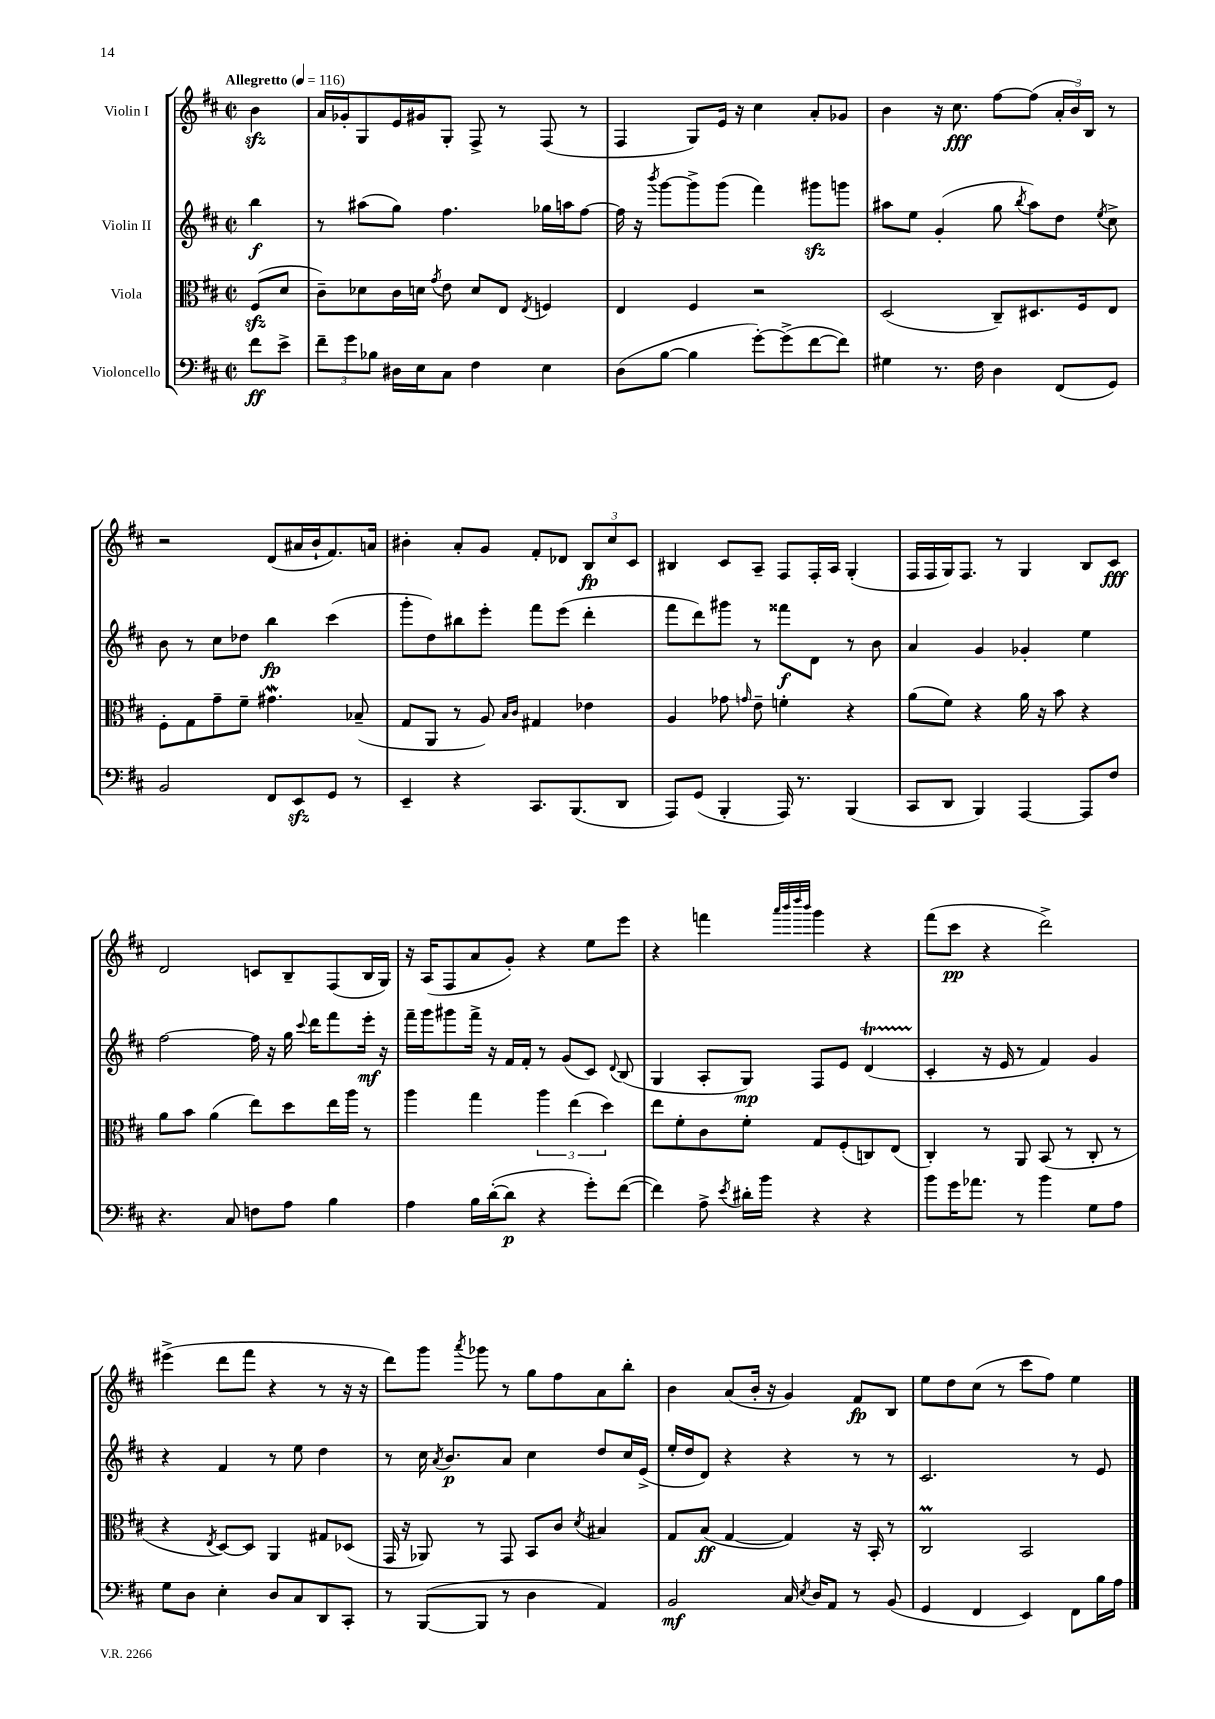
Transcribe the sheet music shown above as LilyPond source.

<<
\new StaffGroup <<
\new Staff = "s0" \with { instrumentName = "Violin I" } {
    \clef treble \key d \major \defaultTimeSignature \time 2/2 \partial 4 \tempo "Allegretto" 4 = 116
    \autoBeamOff b'4\sfz |
    a'16[ ges'16-. g8 e'16 gis'16 g8]-. fis8-> r8 fis8( r8 |
    fis4 g8[) e'16] r16 cis''4 a'8[-. ges'8] |
    b'4 r16 cis''8.\fff fis''8[~ fis''8]( \tuplet 3/2 { a'16[-. b'16) b16] } r8 |
    r2 d'8[( ais'16 b'16-! fis'8.) a'16] |
    bis'4-. a'8[-. g'8] fis'8[-. des'8] \tuplet 3/2 { b8[\fp cis''8 cis'8] } |
    bis4 cis'8[ a8]-- fis8[ fis16-. a16] g4-.( |
    fis16[ fis16 g16) fis8.] r8 g4 b8[ cis'8]\fff |
    d'2 c'8[ b8-- fis8( b16 g16]) |
    r16 a16[( fis8 a'8 g'8]-.) r4 e''8[ e'''8] |
    r4 f'''4 \grace { a'''32[ b'''32 d''''32 b'''32] } g'''4 r4 |
    fis'''8[( cis'''8]\pp r4 d'''2->) |
    eis'''4->( d'''8[ fis'''8] r4 r8 r16 r16 |
    d'''8[) g'''8] \acciaccatura { a'''8 } ges'''8 r8 g''8[ fis''8 a'8 b''8]-. |
    b'4 a'8[( b'16]-. r16 g'4) fis'8[\fp b8] |
    e''8[ d''8 cis''8]( r8 cis'''8[ fis''8]) e''4 \bar "|." |
}
\new Staff = "s1" \with { instrumentName = "Violin II" } {
    \clef treble \key d \major \defaultTimeSignature \time 2/2 \partial 4
    \autoBeamOff b''4\f |
    r8 ais''8[( g''8]) fis''4. ges''16[ a''16 fis''8]~ |
    fis''16 r16 \acciaccatura { b'''8 } g'''8[~ g'''8-> g'''8]( fis'''4) gis'''8[\sfz g'''8] |
    ais''8[ e''8] g'4-.( g''8 \acciaccatura { b''8 } ais''8[) d''8] \acciaccatura { e''8 } cis''8-> |
    b'8 r8 cis''8[ des''8] b''4\fp cis'''4( |
    g'''8[-. d''8) bis''8 e'''8]-. fis'''8[ e'''8]( d'''4-. |
    fis'''8[ d'''8) gis'''8] r8 fisis'''8[\f d'8] r8 b'8 |
    a'4 g'4 ges'4-. e''4 |
    fis''2~ fis''16 r16 g''16 \appoggiatura { cis'''8 } d'''16[ fis'''8 e'''16]-.\mf r16 |
    fis'''16[-- g'''16 gis'''8 fis'''16]-> r16 fis'16[ fis'16]-. r8 g'8[( cis'8]) \appoggiatura { d'8 } b8( |
    g4 a8[-. g8]\mp) fis8[ e'8] d'4\startTrillSpan( |
    cis'4-.\stopTrillSpan r16 e'16 r8 fis'4) g'4 |
    r4 fis'4 r8 e''8 d''4 |
    r8 cis''16 \acciaccatura { a'8 } b'8.[\p a'8] cis''4 d''8[ cis''16 e'16]->( |
    e''16[-. d''16 d'8]) r4 r4 r8 r8 |
    cis'2. r8 e'8 \bar "|." |
}
\new Staff = "s2" \with { instrumentName = "Viola" } {
    \clef alto \key d \major \defaultTimeSignature \time 2/2 \partial 4
    \autoBeamOff fis8[\sfz( d'8] |
    cis'8[--) des'8 cis'16 d'16] \acciaccatura { g'8 } e'8 d'8[ e8] \acciaccatura { e8 } f4 |
    e4 fis4 r2 |
    d2( cis8[--) dis8. fis16 e8] |
    fis8[-. g8 g'8-- fis'8]-- gis'4.\mordent bes8--( |
    g8[ a,8] r8 a8) \grace { b16[ cis'16] } gis4 ees'4 |
    a4 ges'8 \grace { g'16 } e'8-- f'4-. r4 |
    a'8[( fis'8]) r4 a'16 r16 b'8 r4 |
    a'8[ b'8] a'4( e''8[) d''8 e''16 a''16] r8 |
    a''4 g''4 \tuplet 3/2 { a''4 e''4( d''4) } |
    e''8[ fis'8-. cis'8 fis'8]-. g8[ fis8-.( c8) e8]( |
    cis4-.) r8 a,8 b,8( r8 cis8-. r8 |
    r4 \acciaccatura { e8 } d8[~) d8] a,4 gis8[ des8]( |
    g,16 r16 aes,8) r8 g,8 b,8[ cis'8] \acciaccatura { d'8 } bis4 |
    g8[ b8]\ff( g4~ g4) r16 b,16-. r8 |
    cis2\prall b,2 \bar "|." |
}
\new Staff = "s3" \with { instrumentName = "Violoncello" } {
    \clef bass \key d \major \defaultTimeSignature \time 2/2 \partial 4
    \autoBeamOff fis'8[\ff e'8]-> |
    \tuplet 3/2 { fis'8[-- g'8 bes8] } dis16[ e16 cis8] fis4 e4 |
    d8[( b8]~ b4 g'8[~-.) g'8->( fis'8~ fis'8]) |
    gis4 r8. fis16 d4 fis,8[( g,8]) |
    b,2 fis,8[ e,8\sfz g,8] r8 |
    e,4-- r4 cis,8.[ b,,8.( d,8] |
    a,,8[) g,8]( b,,4-. a,,16) r8. b,,4( |
    cis,8[ d,8] b,,4) a,,4~ a,,8[ fis8] |
    r4. cis8 f8[ a8] b4 |
    a4 b16[ d'16~-.( d'8]\p r4 g'8[-.) fis'8]~( |
    fis'4) a8-> \acciaccatura { e'8 } dis'16[-. b'16] r4 r4 |
    b'8[ g'16 aes'8.] r8 b'4 g8[ a8] |
    g8[ d8] e4-. d8[ cis8 d,8 cis,8]-. |
    r8 b,,8[~( b,,8] r8 d4 a,4) |
    b,2\mf cis16 \acciaccatura { e8 } d16[ a,8] r8 b,8( |
    g,4 fis,4 e,4) fis,8[ b16 a16] \bar "|." |
}
>>
>>
\layout { \context { \Score \remove "Bar_number_engraver" } }
